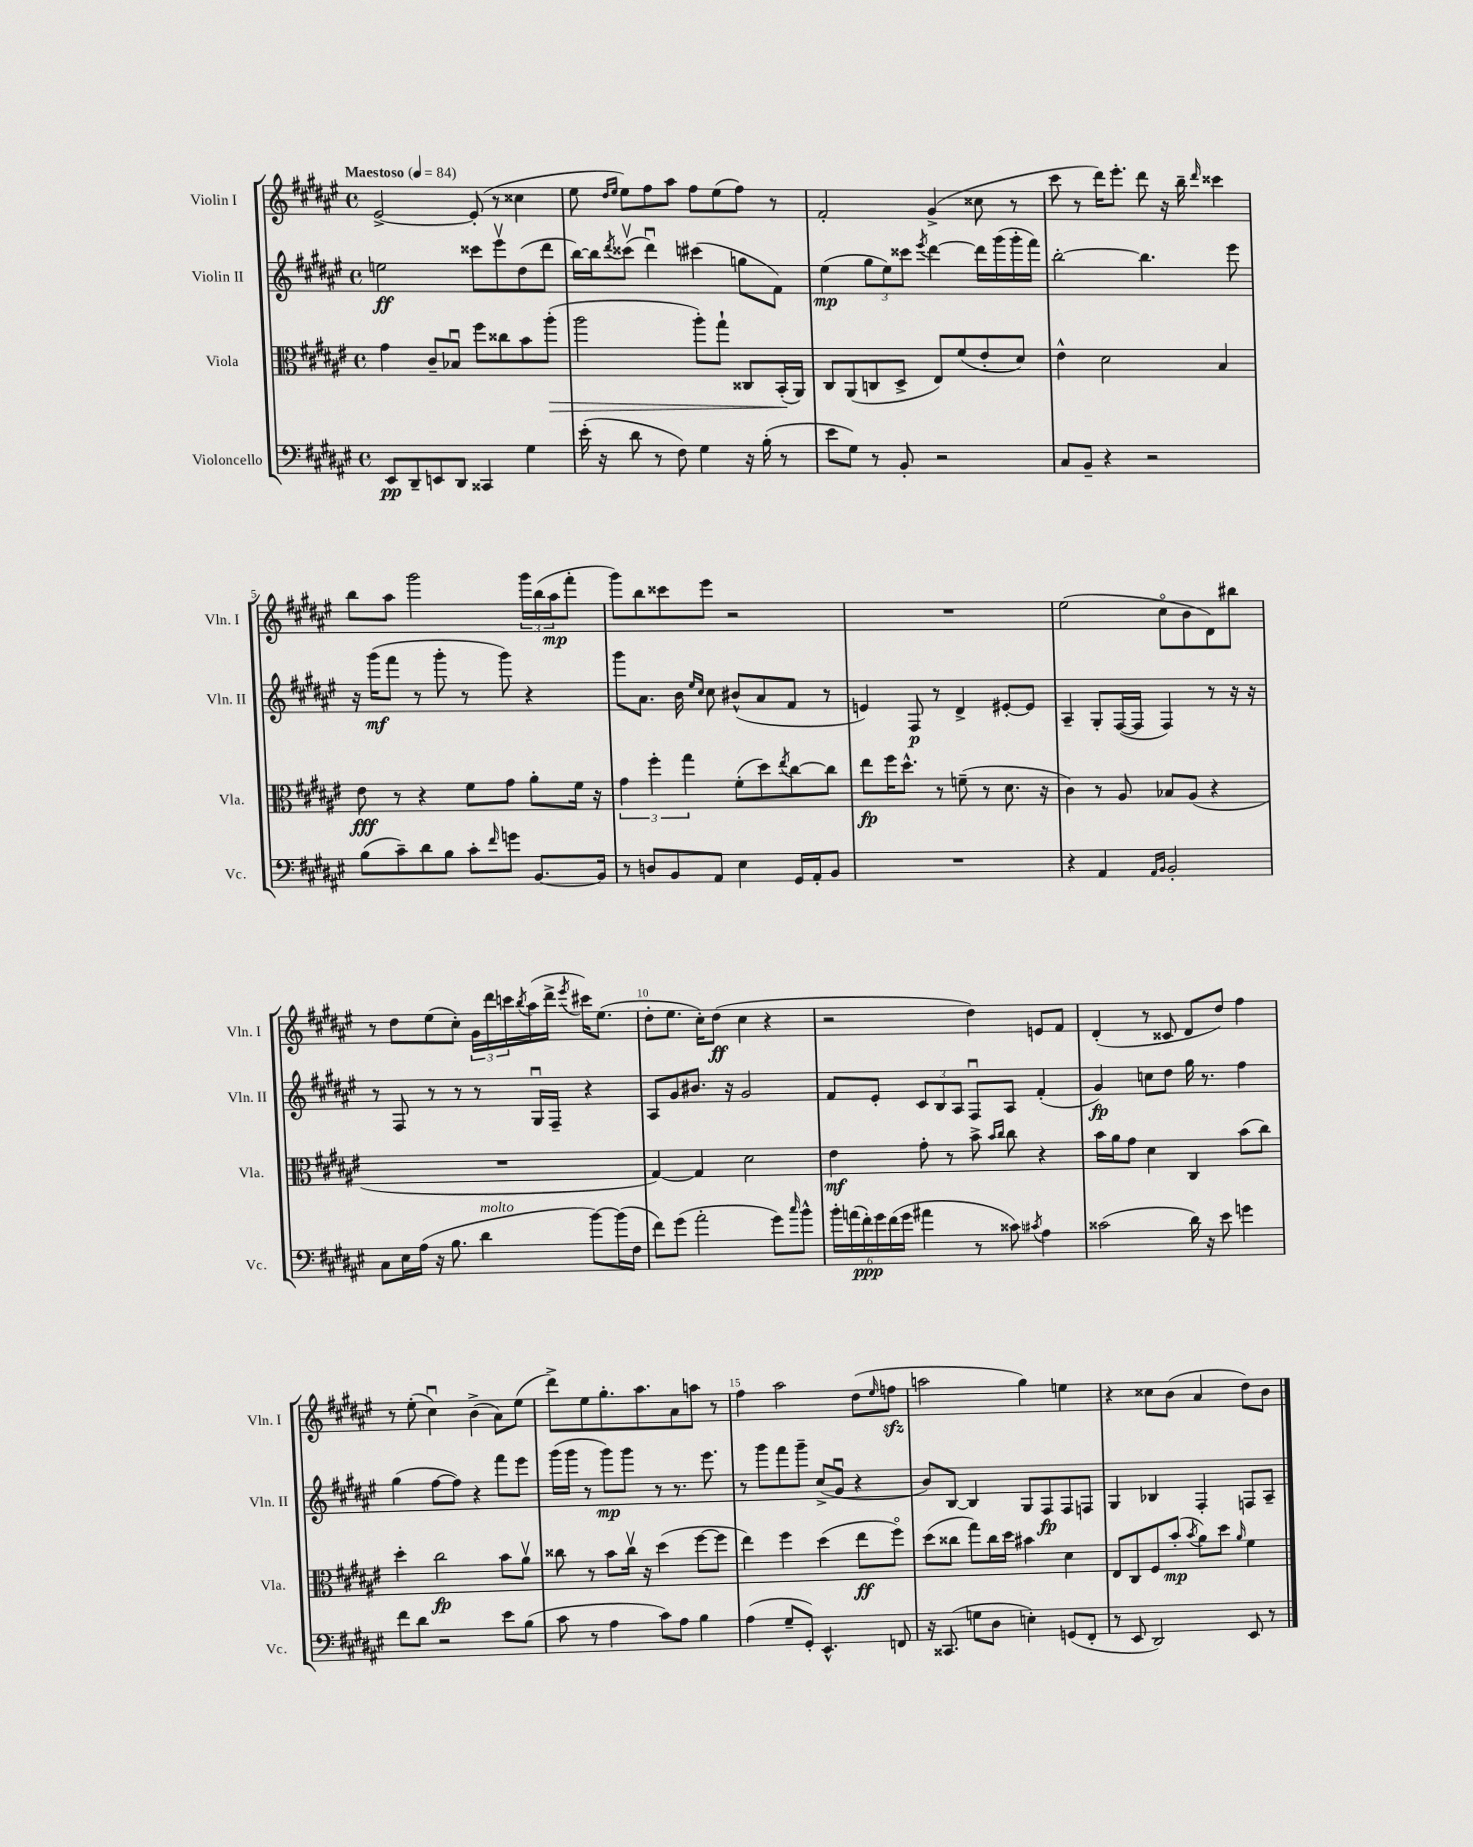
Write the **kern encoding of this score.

**kern	**kern	**kern	**kern
*staff4	*staff3	*staff2	*staff1
*clefF4	*clefC3	*clefG2	*clefG2
*k[f#c#g#d#a#e#]	*k[f#c#g#d#a#e#]	*k[f#c#g#d#a#e#]	*k[f#c#g#d#a#e#]
*M4/4	*M4/4	*M4/4	*M4/4
*met(c)	*met(c)	*met(c)	*met(c)
*MM84	*MM84	*MM84	*MM84
8EE#	4g#	2ee	[2e#^
8DD#~	.	.	.
8EE	8c#~	.	.
8DD#	8B-u	.	.
4CC##	8ff#	8ccc##	(8e#']
.	8cc##	8eee#v	8r
4G#	8b	(8dd#	4cc##
.	(8aa#'	8ddd#	.
=	=	=	=
(16e#'	2aa#	[16bb)	8ee#
16r	.	16bb]	.
.	.	.	16qqdd#
.	.	8qddd#	16qqee#
8d#	.	(8ccc##v	8ee#)
8r	.	4ddd#u)	8ff#
8F#)	.	.	8aa#
4G#	8aa#')	(4ccc#	8ff#
.	8gg#`	.	(8ee#
16r	8C##	8gg	8ff#)
(16B'	.	.	.
8r	(16BB'	8f#)	8r
.	16AA#)	.	.
=	=	=	=
8e#	8C#	(4ee#	2f#'
8G#)	(8AA#	.	.
8r	8C	12gg#	.
.	.	12ee#)	.
8BB'	8D#^	.	.
.	.	12ccc##	.
.	.	8qeee#	.
2r	8E#)	[4ddd#	(4g#^
.	(8f#	.	.
.	8e#'	16ddd#]	8cc##
.	.	(16ggg#	.
.	8d#)	16ggg#'	8r
.	.	16fff#)	.
=	=	=	=
8C#	4e#^^	[2bb'	8ccc#
8BB~	.	.	8r
4r	2d#	.	16ddd#)
.	.	.	8.eee#'
2r	.	4.bb]	8ddd#
.	.	.	16r
.	.	.	16bb~
.	.	.	16qqddd#
.	4B	.	4ccc##
.	.	8eee#	.
=	=	=	=
(8B	8e#	16r	8bb
.	.	(16ggg#	.
8c#~)	8r	8fff#	8aa#
8d#	4r	8r	2ggg#
8B	.	8ggg#'	.
8c#'	8f#	8r	.
16qqf#	.	.	.
8g	8g#	8ggg#)	.
[8.BB	8a#'	4r	24ggg#
.	.	.	(24bb
.	.	.	24aa#
.	16f#	.	8fff#'
16BB]	16r	.	.
=	=	=	=
8r	6g#	8ggg#	8ggg#)
8D	.	8.a#	8bb
.	6ff#'	.	.
8BB	.	.	8ccc##
.	.	16b	.
.	6gg#	.	.
.	.	16qqee#	.
.	.	16qqcc#	.
8AA#	.	8cc#	8eee#
4E#	(8f#'	(8b#^^	2r
.	8dd#)	8a#	.
.	8qee#	.	.
16GG#	[8cc#	8f#	.
16AA#'	.	.	.
8BB	8cc#]	8r	.
=	=	=	=
1r	8ee#	4e)	1r
.	16ff#	.	.
.	8.dd#^^	.	.
.	.	8F#	.
.	8r	8r	.
.	(8f~	4d#^	.
.	8r	.	.
.	8.d#	[8e#'	.
.	.	8e#]	.
.	16r	.	.
=	=	=	=
4r	4c#)	4A#~	(2ee#
4AA#	8r	8G#'	.
.	8A#	([16F#	.
.	.	16F#]	.
16qqAA#	.	.	.
16qqBB	.	.	.
2BB'	8B-	4F#)	8cc#o
.	(8A#	.	8b
.	4r	8r	8d#)
.	.	16r	8bb#
.	.	16r	.
=	=	=	=
8C#	1r	8r	8r
16E#	.	8F#	8dd#
(16A#	.	.	.
16r	.	8r	(8ee#
8.B	.	.	.
.	.	8r	8cc#')
4d#	.	8r	24g#
.	.	.	24ddd#
.	.	.	24ccc
.	.	.	8qbb
.	.	16G#u	(16aa#
.	.	16F#~	16ddd#^
.	.	.	8qeee#
[8b)	.	4r	16ccc#)
.	.	.	(8.ee#
(16b]	.	.	.
16F#	.	.	.
=	=	=	=
8f#)	[4G#)	8A#	8dd#'
(8g#	.	8g#	8.ee#
2a#'	4G#]	8.b#	.
.	.	.	16cc#')
.	.	.	(8dd#
.	.	16r	.
.	2d#	2g#	4cc#
8g#)	.	.	4r
16qqcc#	.	.	.
8b^^	.	.	.
=	=	=	=
24b'	4e#	8f#	2r
(24a	.	.	.
24f#')	.	.	.
24g#	.	8e#'	.
(24f#	.	.	.
24g#	.	.	.
4a#	8g#'	12c#	.
.	.	12B	.
.	8r	.	.
.	.	12A#	.
8r	8b^	8F#u	4dd#)
.	16qqb	.	.
.	16qqcc#	.	.
8c##)	8cc#	8A#	.
8qc#	.	.	.
4A#	4r	(4f#'	8e
.	.	.	8f#
=	=	=	=
(2c##	16b	4g#)	(4d#'
.	16a#	.	.
.	8g#	.	.
.	4d#	8cc	8r
.	.	8dd#	8c##
16d#)	4C#	16gg#	8d#
16r	.	8.r	.
8e#	.	.	8dd#)
4g	(8b	4ff#	4ff#
.	8cc#)	.	.
=	=	=	=
8f#	4dd#'	(4gg#	8r
8d#	.	.	(8ee#'
2r	2cc#	[8ff#	4cc#u)
.	.	8ff#])	.
.	.	4r	(4b^
8e#	8b	8fff#	8a#)
(8B	8a#v	8eee#	(8ee#
=	=	=	=
8c#	8cc##	(16ggg#	8ddd#^)
.	.	16ggg#	.
8r	8r	8r	8ee#
4A#	8b	8ggg#)	8.gg#'
.	16cc##v	8ggg#	.
.	16r	.	8.aa#
8c#)	(4dd#	8r	.
8A#	.	8.r	8a#
4B	[8ff#	.	8aa
.	.	8.eee#	.
.	8ff#]	.	8r
=	=	=	=
(4A#	4ee#)	8r	4ff#
.	.	8ggg#	.
8G#~	4ff#	8fff#	2aa#
8GG#')	.	8ggg#~	.
4.EE#^^	(4dd#	(8cc#^	.
.	.	8g#u	.
.	8ee#	4r	(8dd#
.	.	.	16qqee#
8FF	8ff#o)	.	8ff
=	=	=	=
16r	(8dd#	8b)	2aa
(8.CC##	.	.	.
.	8cc##	[8B	.
8G	8gg#)	4B]	.
8D#	16cc##	.	.
.	16dd#	.	.
4E')	4b#	8G#	4gg#)
.	.	8F#	.
(8GG	4d#	8F#	4ee
8FF#'	.	8F	.
=	=	=	=
8r	8E#	4G#	4r
8EE#	8C#	.	.
2DD#)	8F#	4B-	8cc##
.	(8b'	.	(8b
.	8qb	.	.
.	8a#)	4F#'	4a#
.	8dd#	.	.
.	16qqa#	.	.
8EE#	4f#	8F	8dd#)
8r	.	8A#~	8b
==	==	==	==
*-	*-	*-	*-
